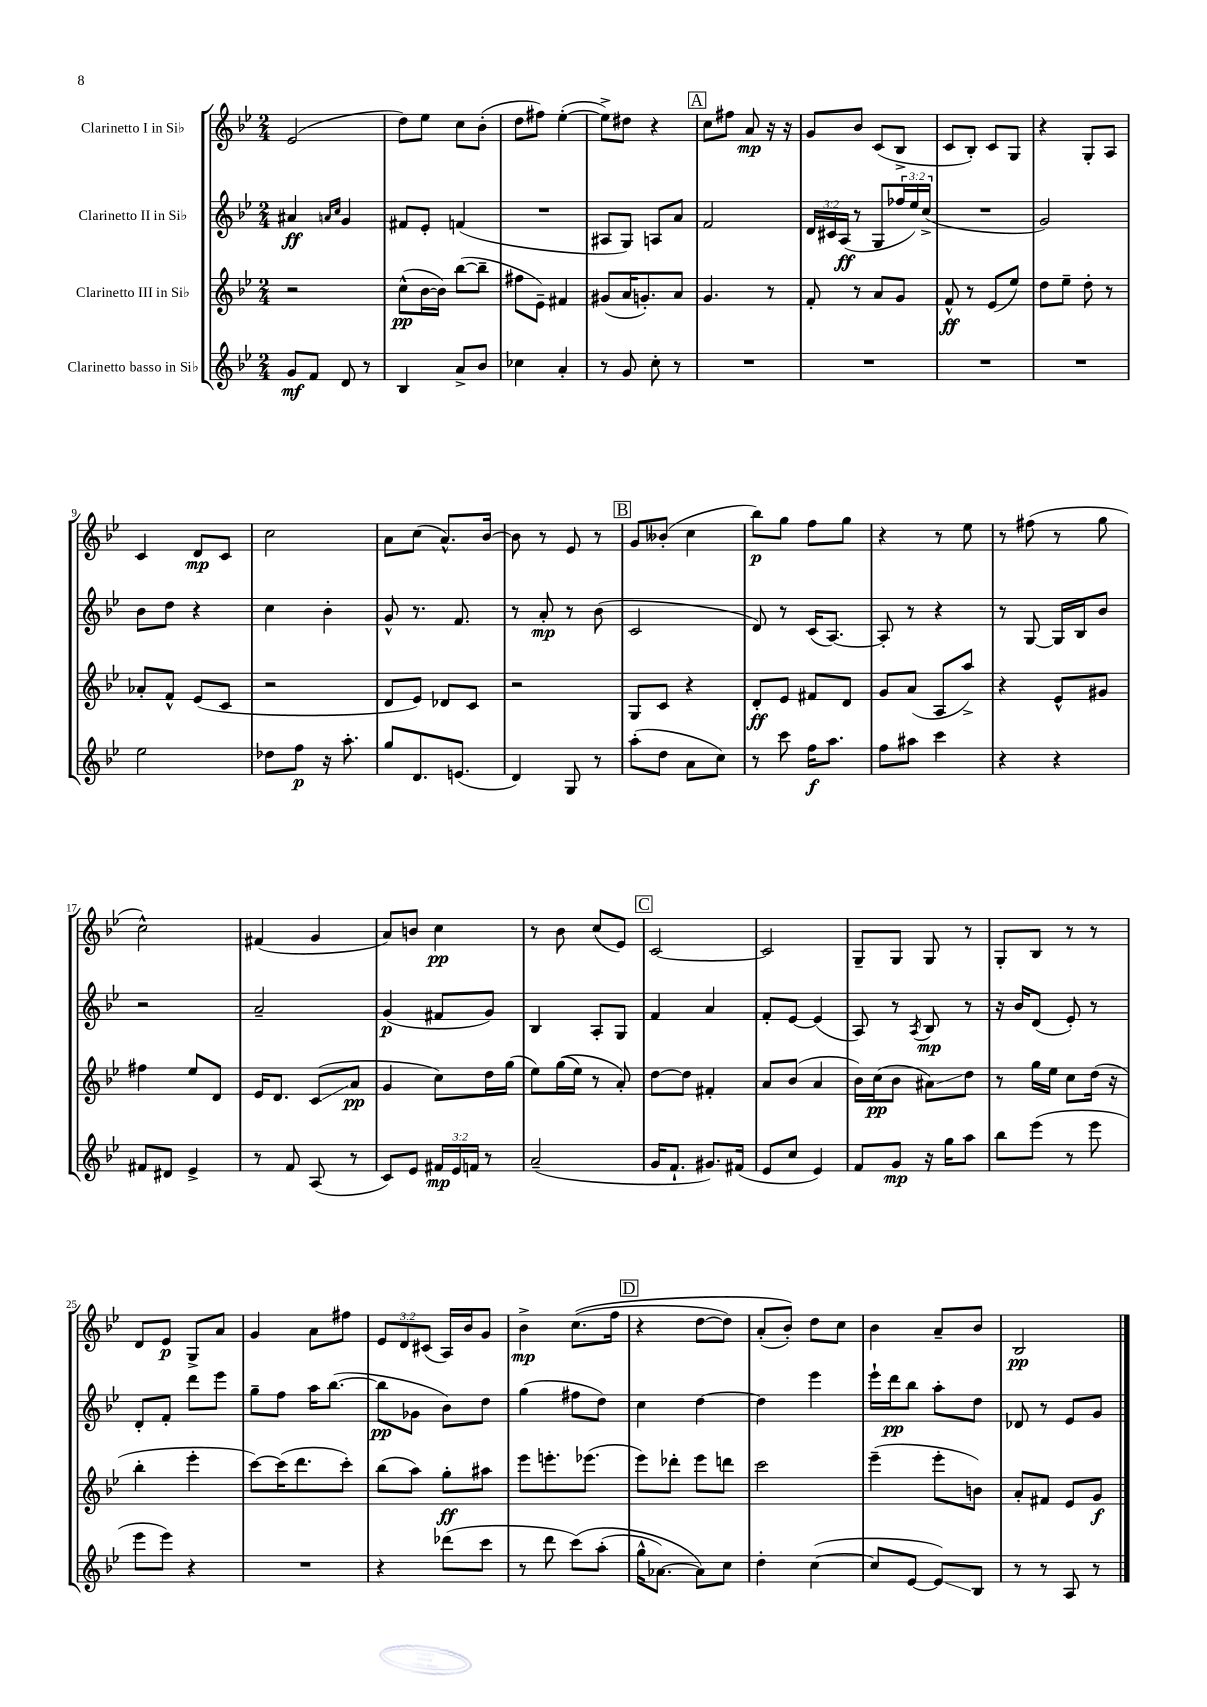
<<
\new StaffGroup <<
\new Staff = "s0" \with { instrumentName = "Clarinetto I in Sib" } {
    \clef treble \key bes \major \numericTimeSignature \time 2/4 \override Staff.TupletNumber.text = #tuplet-number::calc-fraction-text
    ees'2( |
    d''8) ees''8 c''8 bes'8-.( |
    d''8 fis''8) ees''4~-.( |
    ees''8->) dis''8 r4 |
    \mark \markup { \box "A" } c''8 fis''8 a'8\mp r16 r16 |
    g'8 bes'8 c'8( bes8-> |
    c'8 bes8-.) c'8 g8 |
    r4 g8-. a8 |
    c'4 d'8\mp c'8 |
    c''2 |
    a'8 c''8( a'8.-^) bes'16~ |
    bes'8 r8 ees'8 r8 |
    \mark \markup { \box "B" } g'8 beses'8-.( c''4 |
    bes''8\p) g''8 f''8 g''8 |
    r4 r8 ees''8 |
    r8 fis''8( r8 g''8 |
    c''2-^) |
    fis'4( g'4 |
    a'8) b'8 c''4\pp |
    r8 bes'8 c''8( ees'8) |
    \mark \markup { \box "C" } c'2~ |
    c'2 |
    g8-- g8 g8 r8 |
    g8-. bes8 r8 r8 |
    d'8 ees'8\p g8-> a'8 |
    g'4 a'8 fis''8 |
    \tuplet 3/2 { ees'8 d'8 cis'8( } a16) bes'16 g'8 |
    bes'4->\mp c''8.(\( f''16 |
    \mark \markup { \box "D" } r4 d''8~ d''8) |
    a'8-.( bes'8-.)\) d''8 c''8 |
    bes'4 a'8-- bes'8 |
    bes2\pp \bar "|." |
}
\new Staff = "s1" \with { instrumentName = "Clarinetto II in Sib" } {
    \clef treble \key bes \major \numericTimeSignature \time 2/4 \override Staff.TupletNumber.text = #tuplet-number::calc-fraction-text
    ais'4\ff \grace { a'16 c''16 } g'4 |
    fis'8 ees'8-. f'4( |
    R2 |
    ais8 g8) a8 a'8 |
    \mark \markup { \box "A" } f'2 |
    \tuplet 3/2 { d'16 cis'16 a16\ff( } r8 g8 \tuplet 3/2 { fes''16 ees''16) c''16->( } |
    R2 |
    g'2) |
    bes'8 d''8 r4 |
    c''4 bes'4-. |
    g'8-^ r8. f'8. |
    r8 a'8-.\mp r8 bes'8( |
    \mark \markup { \box "B" } c'2 |
    d'8) r8 c'16( a8.~) |
    a8-. r8 r4 |
    r8 g8~ g16 bes16 bes'8 |
    r2 |
    a'2-- |
    g'4\p( fis'8 g'8) |
    bes4 a8-. g8 |
    \mark \markup { \box "C" } f'4 a'4 |
    f'8-. ees'8~ ees'4( |
    a8) r8 \acciaccatura { a8 } bes8\mp r8 |
    r16 bes'16 d'8( ees'8-.) r8 |
    d'8-. f'8-. d'''8 ees'''8 |
    g''8-- f''8 a''16 bes''8.~( |
    bes''8\pp ges'8 bes'8) d''8 |
    g''4( fis''8 d''8) |
    \mark \markup { \box "D" } c''4 d''4~ |
    d''4 ees'''4 |
    ees'''16-! d'''16\pp bes''8 a''8-. d''8 |
    des'8 r8 ees'8 g'8 \bar "|." |
}
\new Staff = "s2" \with { instrumentName = "Clarinetto III in Sib" } {
    \clef treble \key bes \major \numericTimeSignature \time 2/4
    r2 |
    c''8-^\pp( bes'16~ bes'16) bes''8~( bes''8-- |
    fis''8 ees'8--) fis'4 |
    gis'8( a'16 g'8.-.) a'8 |
    \mark \markup { \box "A" } g'4. r8 |
    f'8-. r8 a'8 g'8 |
    f'8-^\ff r8 ees'8( ees''8) |
    d''8 ees''8-- d''8-. r8 |
    aes'8-. f'8-^ ees'8( c'8 |
    r2 |
    d'8 ees'8) des'8 c'8 |
    r2 |
    \mark \markup { \box "B" } g8 c'8 r4 |
    d'8-.\ff ees'8 fis'8 d'8 |
    g'8 a'8( a8 a''8->) |
    r4 ees'8-^ gis'8 |
    fis''4 ees''8 d'8 |
    ees'16 d'8. c'8\glissando( a'8\pp |
    g'4 c''8) d''16 g''16( |
    ees''8) g''16(\( ees''16) r8 a'8-.\) |
    \mark \markup { \box "C" } d''8~ d''8 fis'4-. |
    a'8 bes'8( a'4 |
    bes'16) c''16\pp( bes'8 ais'8\glissando) d''8 |
    r8 g''16 ees''16 c''8 d''16( r16 |
    bes''4-. ees'''4-. |
    c'''8~) c'''16( d'''8. c'''8-.) |
    bes''8( a''8) g''8-.\ff ais''8 |
    ees'''8 e'''8.-. ees'''8.( |
    \mark \markup { \box "D" } ees'''8) des'''8-. ees'''8 d'''8 |
    c'''2 |
    ees'''4--( ees'''8-. b'8) |
    a'8-. fis'8 ees'8 g'8\f \bar "|." |
}
\new Staff = "s3" \with { instrumentName = "Clarinetto basso in Sib" } {
    \clef treble \key bes \major \numericTimeSignature \time 2/4 \override Staff.TupletNumber.text = #tuplet-number::calc-fraction-text
    g'8\mf f'8 d'8 r8 |
    bes4 a'8-> bes'8 |
    ces''4 a'4-. |
    r8 g'8 c''8-. r8 |
    \mark \markup { \box "A" } R2 |
    R2 |
    R2 |
    R2 |
    ees''2 |
    des''8 f''8\p r16 a''8.-. |
    g''8 d'8. e'8.( |
    d'4) g8 r8 |
    \mark \markup { \box "B" } a''8-.( d''8 a'8 c''8) |
    r8 c'''8 f''16\f a''8. |
    f''8 ais''8 c'''4 |
    r4 r4 |
    fis'8 dis'8 ees'4-> |
    r8 f'8 a8( r8 |
    c'8) ees'8 \tuplet 3/2 { fis'16\mp ees'16 f'16 } r8 |
    a'2--( |
    \mark \markup { \box "C" } g'16 f'8.-! gis'8.) fis'16( |
    ees'8 c''8 ees'4) |
    f'8 g'8\mp r16 g''16 a''8 |
    bes''8 ees'''8( r8 ees'''8 |
    ees'''8 ees'''8) r4 |
    R2 |
    r4 des'''8( c'''8 |
    r8 d'''8 c'''8)\( a''8-.( |
    \mark \markup { \box "D" } g''16-^ aes'8.~) aes'8\) c''8 |
    d''4-. c''4~( |
    c''8 ees'8~ ees'8\glissando) bes8 |
    r8 r8 a8 r8 \bar "|." |
}
>>
>>
